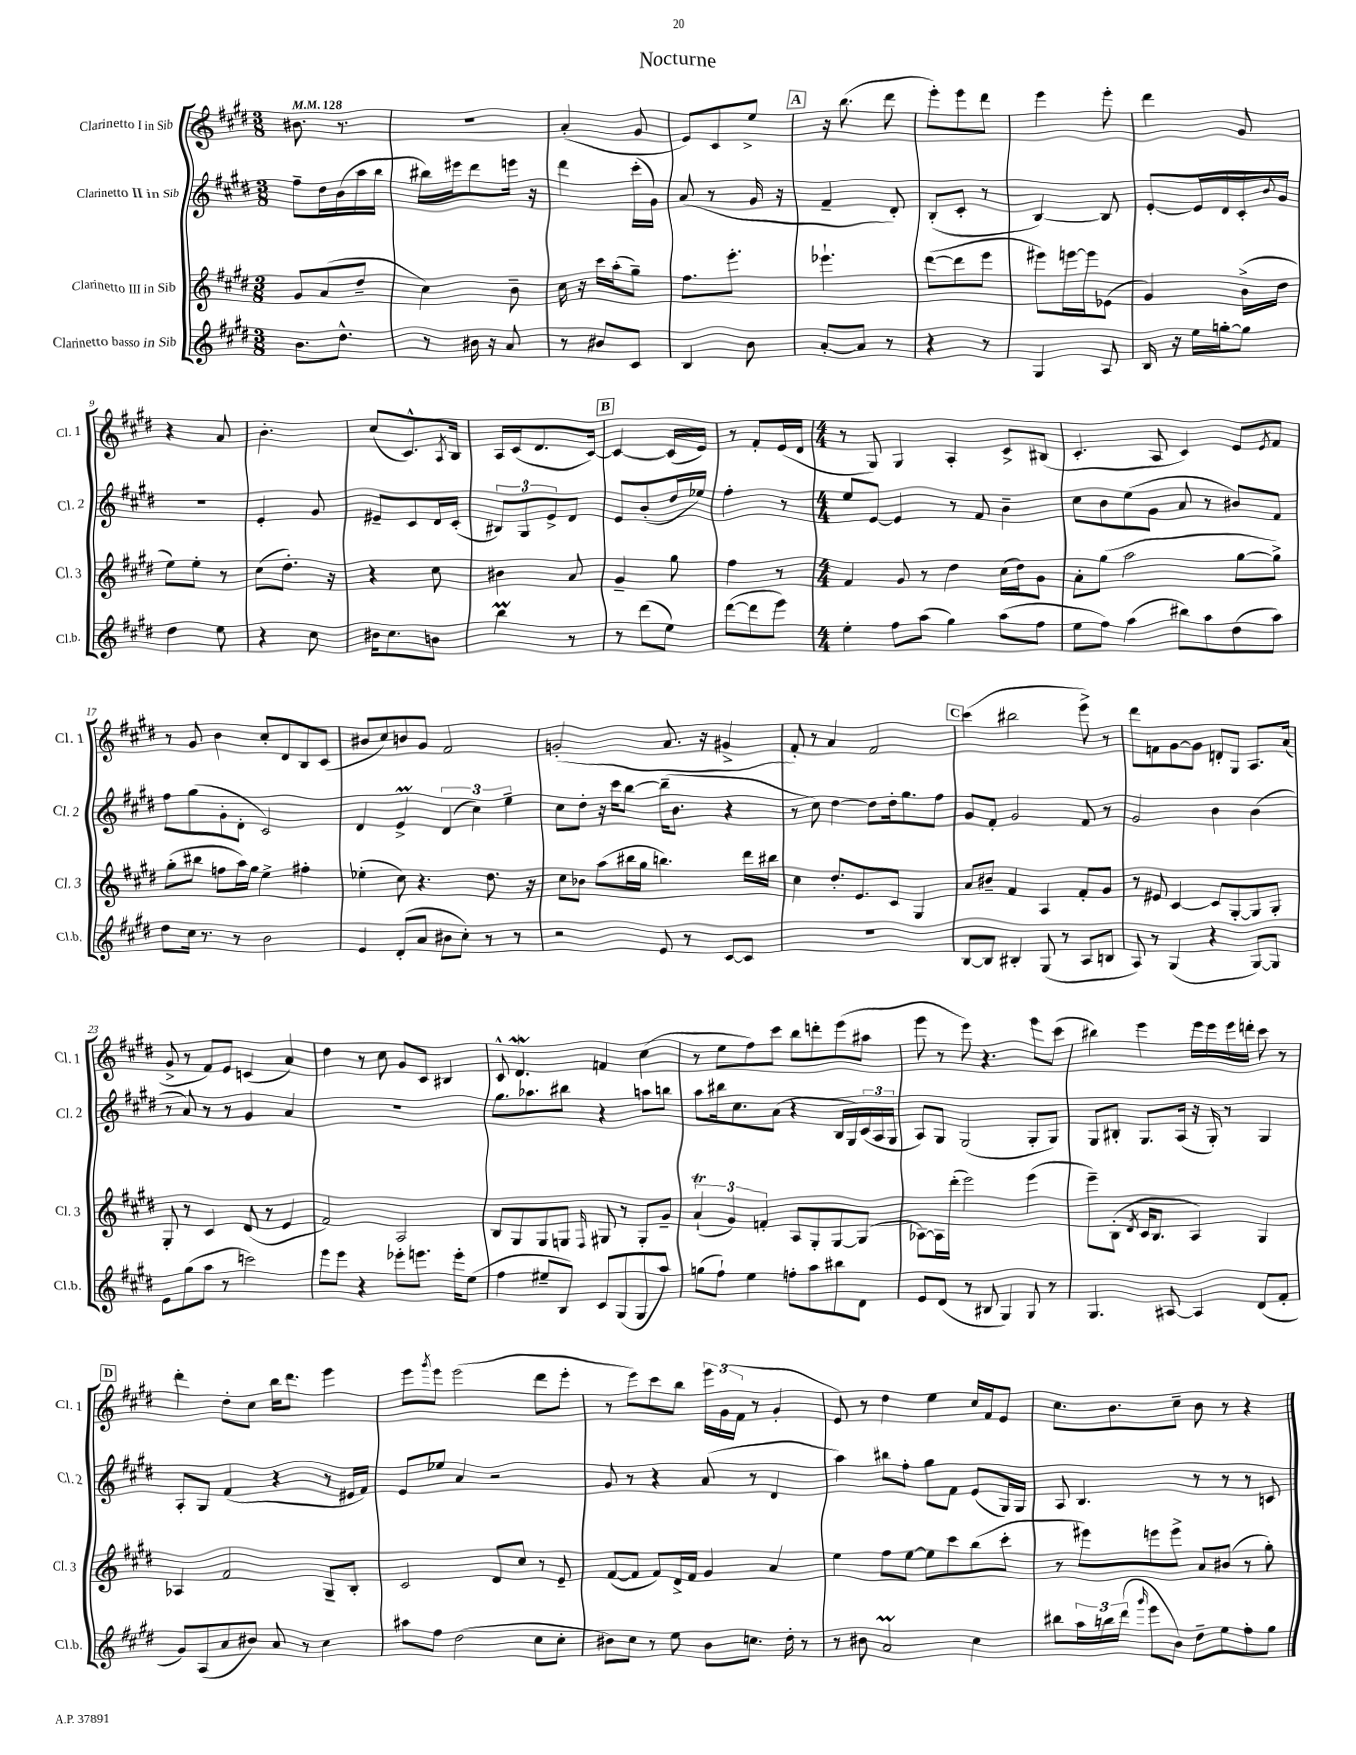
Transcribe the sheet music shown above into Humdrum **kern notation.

**kern	**kern	**kern	**kern
*staff4	*staff3	*staff2	*staff1
*clefG2	*clefG2	*clefG2	*clefG2
*k[f#c#g#d#]	*k[f#c#g#d#]	*k[f#c#g#d#]	*k[f#c#g#d#]
*M3/8	*M3/8	*M3/8	*M3/8
*MM128	*MM128	*MM128	*MM128
8.b	8g#	8ff#~	8.b#
.	(8a	16dd#	.
8.dd#^^	.	(16b	8.r
.	8dd#~	16aa	.
.	.	16bb	.
=	=	=	=
8r	4cc#)	16bb#)	4.r
.	.	16eee#	.
16b#	.	8ddd#	.
16r	.	.	.
8a	8b~	16eee	.
.	.	16r	.
=	=	=	=
8r	16cc#	4ddd#	(4a'
.	16r	.	.
8b#	16ccc#	.	.
.	(16aa'	.	.
8c#	8gg#~)	(16ccc#'	8g#
.	.	16g#)	.
=	=	=	=
4B	8.ff#	(8a	8e)
.	.	8r	8c#
.	8.eee'	.	.
8b	.	16g#	8ee^
.	.	16r	.
=	=	=	=
[8a'	4.eee-`	4f#~	16r
.	.	.	(8.bb
8a]	.	.	.
8r	.	8d#')	8ddd#
=	=	=	=
4r	([8ddd#	(8B'	8eee')
.	8ddd#]	8c#'	8eee
8r	8eee	8r	8ddd#
=	=	=	=
4G#	8eee#)	[4B)	4eee
.	[16eee	.	.
.	16eee]	.	.
8A	(8e-	8B]	8eee'
=	=	=	=
16B	4g#)	[8e'	4ddd#
16r	.	.	.
16ee	.	16e]	.
[16gg'	.	16d#	.
8gg]	(16b^	16c#'	8g#
.	.	8qqb	.
.	16dd#	16g#	.
=	=	=	=
4dd#	8ee)	4.r	4r
.	8ee'	.	.
8ee	8r	.	8a
=	=	=	=
4r	(8cc#	4e'	4.b'
.	8.dd#')	.	.
8cc#	.	8g#	.
.	16r	.	.
=	=	=	=
16b#	4r	8e#~	(8cc#
8.cc#	.	.	.
.	.	8c#	8.c#^^)
8b	8cc#	16d#	.
.	.	.	8qA
.	.	(16c#'	16B
=	=	=	=
4bb	4b#	12B#)	16A
.	.	.	(16c#
.	.	12G#	.
.	.	.	8.d#
.	.	12e^	.
8r	8a	8d#	.
.	.	.	[16c#)
=	=	=	=
8r	4g#~	8e	4c#_
(8ddd#	.	(8b'	.
8ee)	8gg#	16dd#	(16c#]
.	.	16ee-)	16e)
=	=	=	=
([8ddd#	4ff#	4ff#'	8r
8ddd#]	.	.	8f#'
8eee)	8r	8r	(16e
.	.	.	16d#
=	=	=	=
*M4/4	*M4/4	*M4/4	*M4/4
4ee'	4f#	8ee	8r
.	.	[8e	8G#)
8ff#	8g#	4e]	4G#
(8aa	8r	.	.
4gg#)	4dd#	8r	4A'
.	.	8f#	.
(8aa	(16cc#	4b~	8c#^
.	16dd#)	.	.
8ff#	8g#	.	(8B#
=	=	=	=
8ee	8a'	8cc#	4.c#'
8ff#)	(8gg#	8b	.
(4aa	2aa	(8ee	.
.	.	8g#	8A
8bb#)	.	8a	4c#)
8aa	.	8r	.
(8dd#	[8gg#	8b#)	8e
.	.	.	8qe
8aa)	8gg#^])	8f#	8f#
=	=	=	=
8dd#	(8gg#'	8ff#	8r
16cc#	8bb#	(8gg#	8g#
8.r	.	.	.
.	8ff	8g#'	4b
8r	16aa)	8d#'	.
.	16gg#	.	.
2b	4ee^	2c#)	8cc#'
.	.	.	8d#
.	4ff#'	.	8B
.	.	.	(8c#
=	=	=	=
4e	(4ee-'	4d#	8b#
.	.	.	8cc#)
(8d#'	8cc#)	4e^	8b
8a	4.r	.	8g#
8b#	.	(6d#	2f#
8cc#')	.	.	.
.	.	6cc#)	.
8r	8.dd#	.	.
.	.	6ee~	.
8r	.	.	.
.	16r	.	.
=	=	=	=
2r	8cc#	8cc#	(2g'
.	8b-	8dd#'	.
.	(8aa	16r	.
.	.	16ccc#	.
.	16bb#	[8bb	.
.	16gg#	.	.
8e	4.bb)	(16bb~]	8.a
.	.	8.b	.
8r	.	.	.
.	.	.	16r
[8c#	.	4r	4g#^
8c#]	16ddd#	.	.
.	16bb#	.	.
=	=	=	=
1r	4cc#	8r	8f#')
.	.	8cc#)	8r
.	8.dd#'	[4dd#	4a
.	8.e	.	.
.	.	8dd#]	2f#
.	8c#	16dd#'	.
.	.	8.gg#	.
.	4G#	.	.
.	.	8ff#	.
=	=	=	=
[8B	8a	8g#	(4ccc#
8B]	8b#~	8f#'	.
4B#'	4f#	2g#	2bb#
(8G#	4A	.	.
8r	.	.	.
8A	8f#'	8f#	8eee^)
8B	8g#	8r	8r
=	=	=	=
8A)	8r	2g#	8ddd#
8r	8e#	.	8f
(4G#	[4c#	.	[8g#
.	.	.	8g#]
4r	8c#]	4b	8d'
.	[8G#'	.	8G#
[8G#)	8G#]	(4b	8.A
8G#]	8G#'	.	.
.	.	.	(16a
=	=	=	=
8e	8G#'	8r	8g#^
(8gg#	8r	8a)	8r
8aa	4c#	8r	8f#)
8r	.	8r	8e
2ccc)	(8d#	4g#	(4c
.	8r	.	.
.	4e	4a	4a)
=	=	=	=
8eee	2f#)	1r	4dd#
8eee	.	.	.
4r	.	.	8r
.	.	.	8cc#
8eee-'	2A	.	8g#
8.eee	.	.	8c#
.	.	.	4B#
16eee'	.	.	.
(8ee	.	.	.
=	=	=	=
4ff#	8B	8.gg#	8c#^^
.	8G#	.	4.d#
.	.	8.aa-	.
8ee#~	8G#	.	.
8B)	8G	8bb#	.
.	16qqF#	.	.
8c#	8G#	4r	4f
(8G#	8r	.	.
8G#	8G#'	8aa	(4cc#
8aa)	8g#~	8bb	.
=	=	=	=
(8gg	(6a`	8aa	8r
8ff#`)	.	16bb#	8ee
.	6g#)	.	.
.	.	8.cc#	.
4ee	.	.	8ff#)
.	6f'	.	.
.	.	(8a	8ccc#
8ff'	8A	4r	8bb
8aa	8G#'	.	8ddd'
8bb#	[8G#	16B	(8eee
.	.	16G#)	.
8d#	(8G#]	(24c#	8aa#
.	.	24A	.
.	.	24G#	.
=	=	=	=
8e	[8A-)	8A)	8eee
(8d#	16A-]	8G#	8r
.	(16ddd#'	.	.
8r	2eee)	(2G#	8eee)
8B#	.	.	4.r
4G#)	.	.	.
8G#	(4eee	8G#'	8eee
8r	.	8G#)	(8ccc#
=	=	=	=
4.G#	8eee~)	8G#	4bb#)
.	(8B'	8B#'	.
.	8qd#	.	.
.	16c#	8.G#	4eee
.	8.B	.	.
[8A#	.	.	.
.	.	(16A	.
4A#]	4A)	16r	16eee
.	.	16G#')	16eee
.	.	8r	16eee
.	.	.	16ddd'
(8d#	4G#	4G#	8ccc#
8f#'	.	.	8r
=	=	=	=
8g#)	4A-	8A'	4ddd#'
(8A	.	8G#	.
8a	2f#	(4f#	8dd#'
8b#)	.	.	8cc#
8a	.	4r	16bb
.	.	.	8.ddd#
8r	.	.	.
4cc#	8G#~	8r	4eee
.	8B'	16e#	.
.	.	16f#)	.
=	=	=	=
8aa#	2c#	8e	8eee
.	.	.	8qggg#
8ff#	.	8ee-	8eee
(2dd#	.	4a	(2eee
.	8d#	2r	.
.	8cc#	.	.
8cc#	8r	.	8ddd#
8cc#'	8e~	.	8eee'
=	=	=	=
8b#)	([8f#	8g#	8r
8cc#	8f#]	8r	8eee)
8r	8f#)	4r	8ccc#
8ee	16d#^	.	8bb
.	16f#	.	.
8b#	4g#	(8a	24eee
.	.	.	(24g#
.	.	.	24f#
8.cc	.	8r	8r
.	4a	4d#	4g#'
16dd#'	.	.	.
8r	.	.	.
=	=	=	=
8r	4ee	4aa)	8e)
8b#	.	.	8r
2a	8ff#	8bb#	4dd#
.	[8ee	8ff#'	.
.	8ee]	8gg#	4ee
.	8ccc#	8f#	.
4cc#	(8bb	(8e	16cc#
.	.	.	16f#
.	8ccc#'	16G#)	8e
.	.	16G#	.
=	=	=	=
8bb#	8r	8A	8.cc#
24aa	8eee#)	4.B	.
24bb	.	.	.
.	.	.	8.b
(24ddd#	.	.	.
16qqggg#	.	.	.
8eee	8eee	.	.
8b)	8eee^	.	8cc#~
8dd#~	8a	8r	8b
8ee	(8b#	8r	8r
8ff#'	8r	8r	4r
8gg#	8gg#')	8c	.
==	==	==	==
*-	*-	*-	*-
